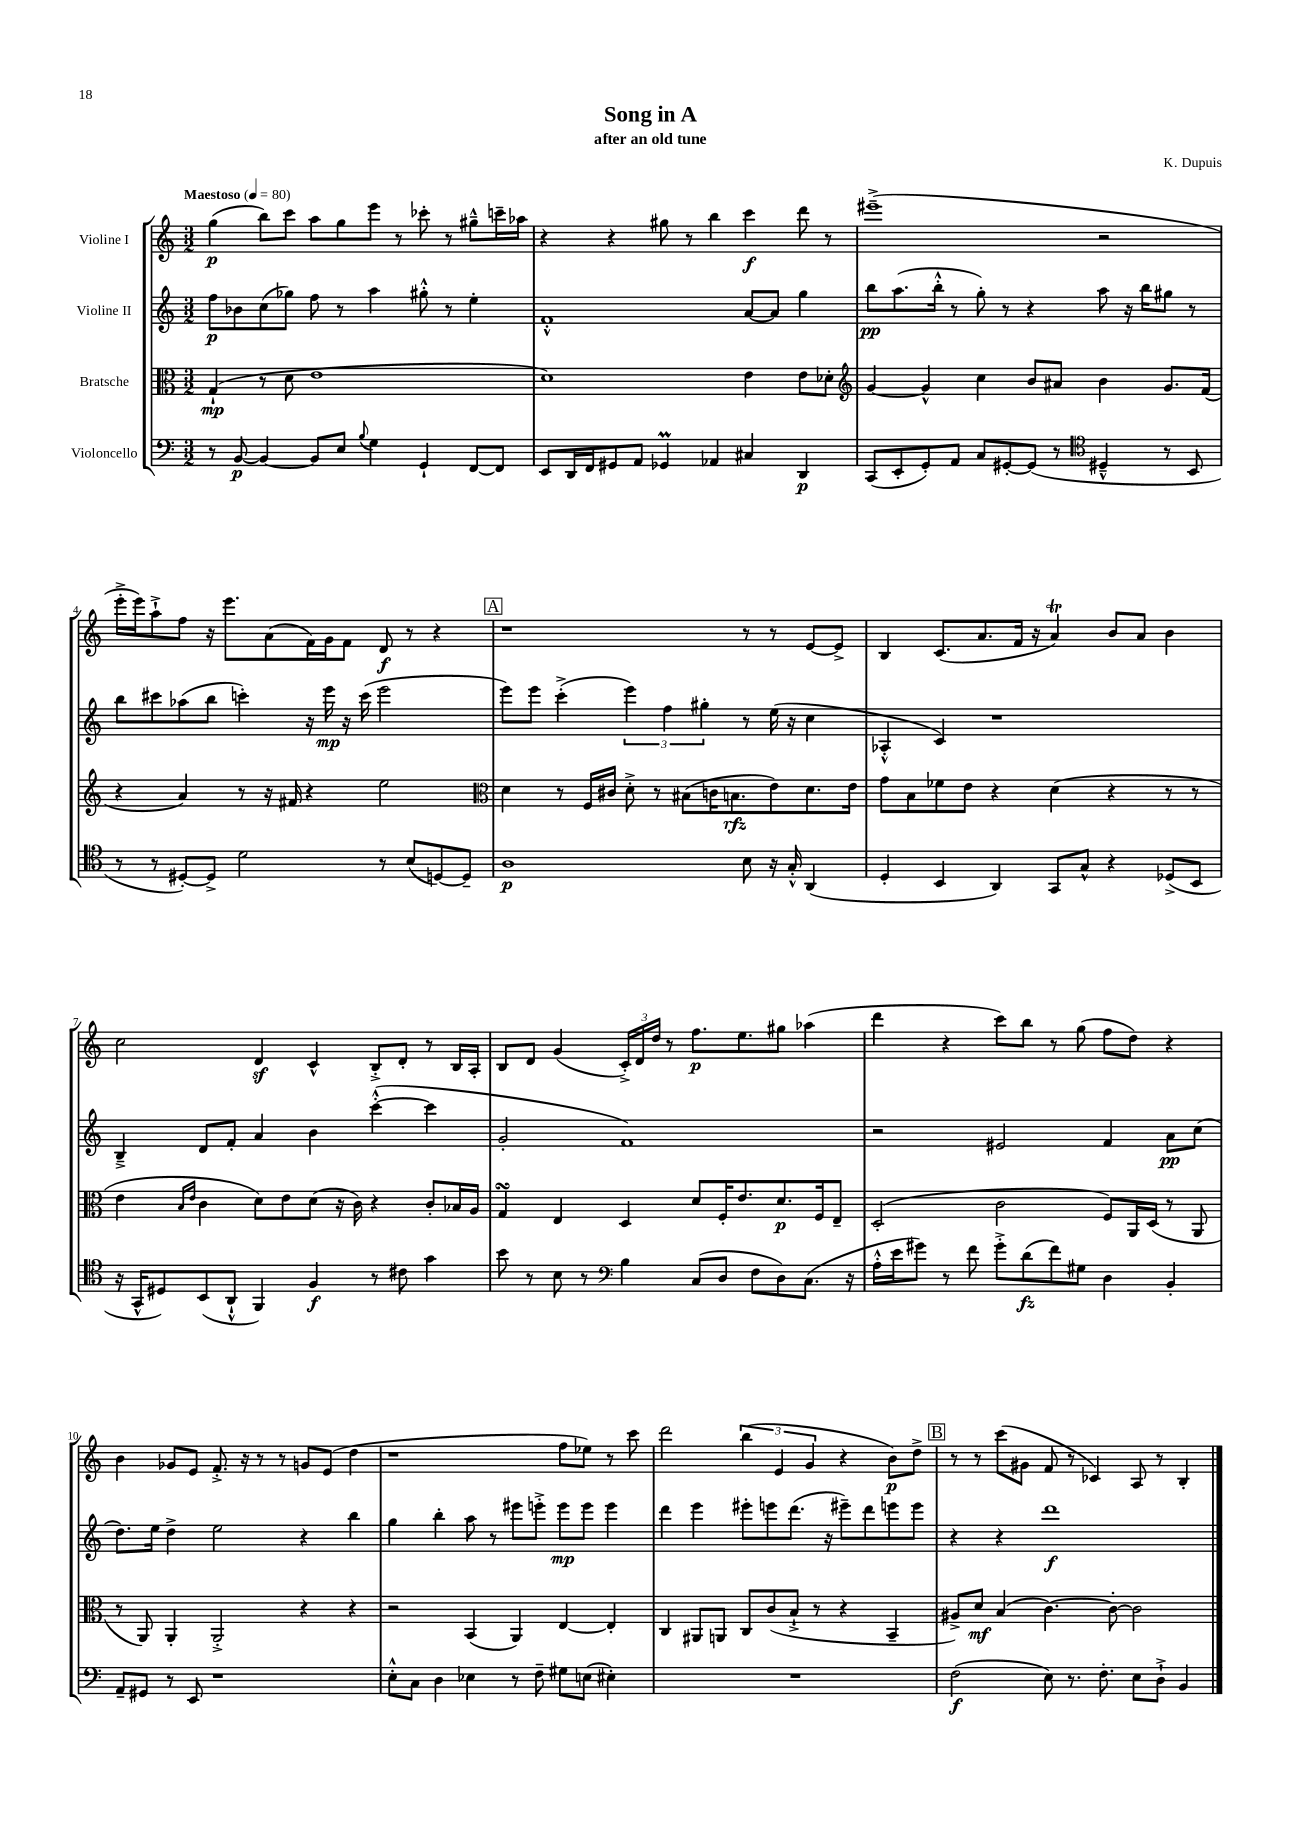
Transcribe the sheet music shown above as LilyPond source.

\header { title = "Song in A" composer = "K. Dupuis" subtitle = "after an old tune" }
<<
\new StaffGroup <<
\new Staff = "s0" \with { instrumentName = "Violine I" } {
    \clef treble \key c \major \numericTimeSignature \time 3/2 \tempo "Maestoso" 4 = 80
    g''4\p( b''8) c'''8 a''8 g''8 e'''8 r8 ces'''8-. r8 gis''8---^ c'''16-- aes''16 |
    r4 r4 gis''8 r8 b''4 c'''4\f d'''8 r8 |
    eis'''1--->( r2 |
    e'''16-.-> e'''16) a''8-!-> f''8 r16 e'''8. a'8( f'16) g'16 f'8 d'8\f r8 r4 |
    \mark \markup { \box "A" } r1 r8 r8 e'8~ e'8-> |
    b4 c'8.( a'8. f'16 r16 a'4\trill) b'8 a'8 b'4 |
    c''2 d'4\sf c'4-^ b8-.-> d'8-. r8 b16 a16-. |
    b8 d'8 g'4( \tuplet 3/2 { c'16-.->) d'16 d''16 } r8 f''8.\p e''8. gis''8 aes''4( |
    d'''4 r4 c'''8) b''8 r8 g''8( f''8 d''8) r4 |
    b'4 ges'8 e'8 f'8.-.-> r16 r8 r8 g'8 e'8( d''4 |
    r1 f''8 ees''8) r8 c'''8 |
    d'''2 \tuplet 3/2 { b''4( e'4 g'4 } r4 b'8\p) d''8-> |
    \mark \markup { \box "B" } r8 r8 c'''8( gis'8 f'8 r8 ces'4) a8 r8 b4-. \bar "|." |
}
\new Staff = "s1" \with { instrumentName = "Violine II" } {
    \clef treble \key c \major \numericTimeSignature \time 3/2
    f''8\p bes'8 c''8( ges''8) f''8 r8 a''4 gis''8-.-^ r8 e''4-. |
    f'1-.-^ a'8~ a'8 g''4 |
    b''8\pp a''8.( b''16-.-^ r8 g''8-.) r8 r4 a''8 r16 b''16 gis''8 r8 |
    b''8 cis'''8 aes''8( b''8 c'''4-.) r16 e'''16\mp r16 c'''16( e'''2 |
    \mark \markup { \box "A" } e'''8) e'''8 c'''4-.->( \tuplet 3/2 { e'''4) f''4 gis''4-. } r8 e''16( r16 c''4 |
    aes4-.-^ c'4) r1 |
    b4---> d'8 f'8-. a'4 b'4 c'''4~-.-^( c'''4 |
    g'2-. f'1) |
    r2 eis'2 f'4 a'8\pp c''8( |
    d''8.) e''16 d''4-> e''2 r4 b''4 |
    g''4 b''4-. a''8 r8 eis'''8 e'''8-.-> e'''8\mp e'''8 e'''4 |
    d'''4 e'''4 eis'''8-. e'''8 d'''8.( r16 eis'''8--) d'''8 e'''8 e'''8 |
    \mark \markup { \box "B" } r4 r4 d'''1\f \bar "|." |
}
\new Staff = "s2" \with { instrumentName = "Bratsche" } {
    \clef alto \key c \major \numericTimeSignature \time 3/2
    g4-!\mp( r8 d'8 e'1 |
    d'1) e'4 e'8 des'8-. |
    \clef treble g'4~ g'4-^ c''4 b'8 ais'8 b'4 g'8. f'16( |
    r4 a'4) r8 r16 fis'16 r4 e''2 |
    \mark \markup { \box "A" } \clef alto d'4 r8 f16 cis'16 d'8-.-> r8 bis8( c'16 b8.\rfz e'8) d'8. e'16 |
    g'8 b8 fes'8 e'8 r4 d'4( r4 r8 r8 |
    e'4 \grace { b16 e'16 } c'4 d'8) e'8 d'8( r16 c'16) r4 c'8-. bes16 a16 |
    g4\turn e4 d4 d'8 f16-. e'8. d'8.\p f16 e8-- |
    d2-.( c'2 f8) a,16 d16( r8 a,8 |
    r8 a,8) a,4-. a,2-.-> r4 r4 |
    r2 b,4( a,4) e4~ e4-. |
    c4 ais,8 a,8 c8 c'8( b8-!-> r8 r4 b,4-- |
    \mark \markup { \box "B" } ais8->) d'8\mf b4( c'4.~) c'8~-. c'2 \bar "|." |
}
\new Staff = "s3" \with { instrumentName = "Violoncello" } {
    \clef bass \key c \major \numericTimeSignature \time 3/2
    r8 b,8~\p b,4~ b,8 e8 \appoggiatura { b8 } g4 g,4-! f,8~ f,8 |
    e,8 d,16 f,16 gis,8 a,8 ges,4\prall aes,4 cis4 d,4\p |
    c,8( e,8-. g,8-.) a,8 c8 gis,8~-. gis,8( r8 \clef tenor dis4---^ r8 b,8 |
    r8 r8 dis8~-.) dis8-> d'2 r8 b8( d8~) d8-- |
    \mark \markup { \box "A" } a1\p b8 r16 g16-.-^ a,4( |
    d4-. b,4 a,4) g,8 g8-^ r4 des8->( b,8 |
    r16 g,16-^ dis8) b,8( a,8-!-^ f,4) f4\f r8 cis'8 g'4 |
    b'8 r8 b8 r8 \clef bass b4 c8( d8 f8 d8) c8.( r16 |
    a16-.-^ e'16 gis'8) r8 f'8 gis'8-.-> d'8\fz( f'8) gis8 d4 b,4-. |
    a,8-- gis,8 r8 e,8 r1 |
    e8-.-^ c8 d4 ees4 r8 f8-- gis8 e8( eis4-.) |
    R1. |
    \mark \markup { \box "B" } f2\f( e8) r8. f8.-. e8 d8-!-> b,4 \bar "|." |
}
>>
>>
